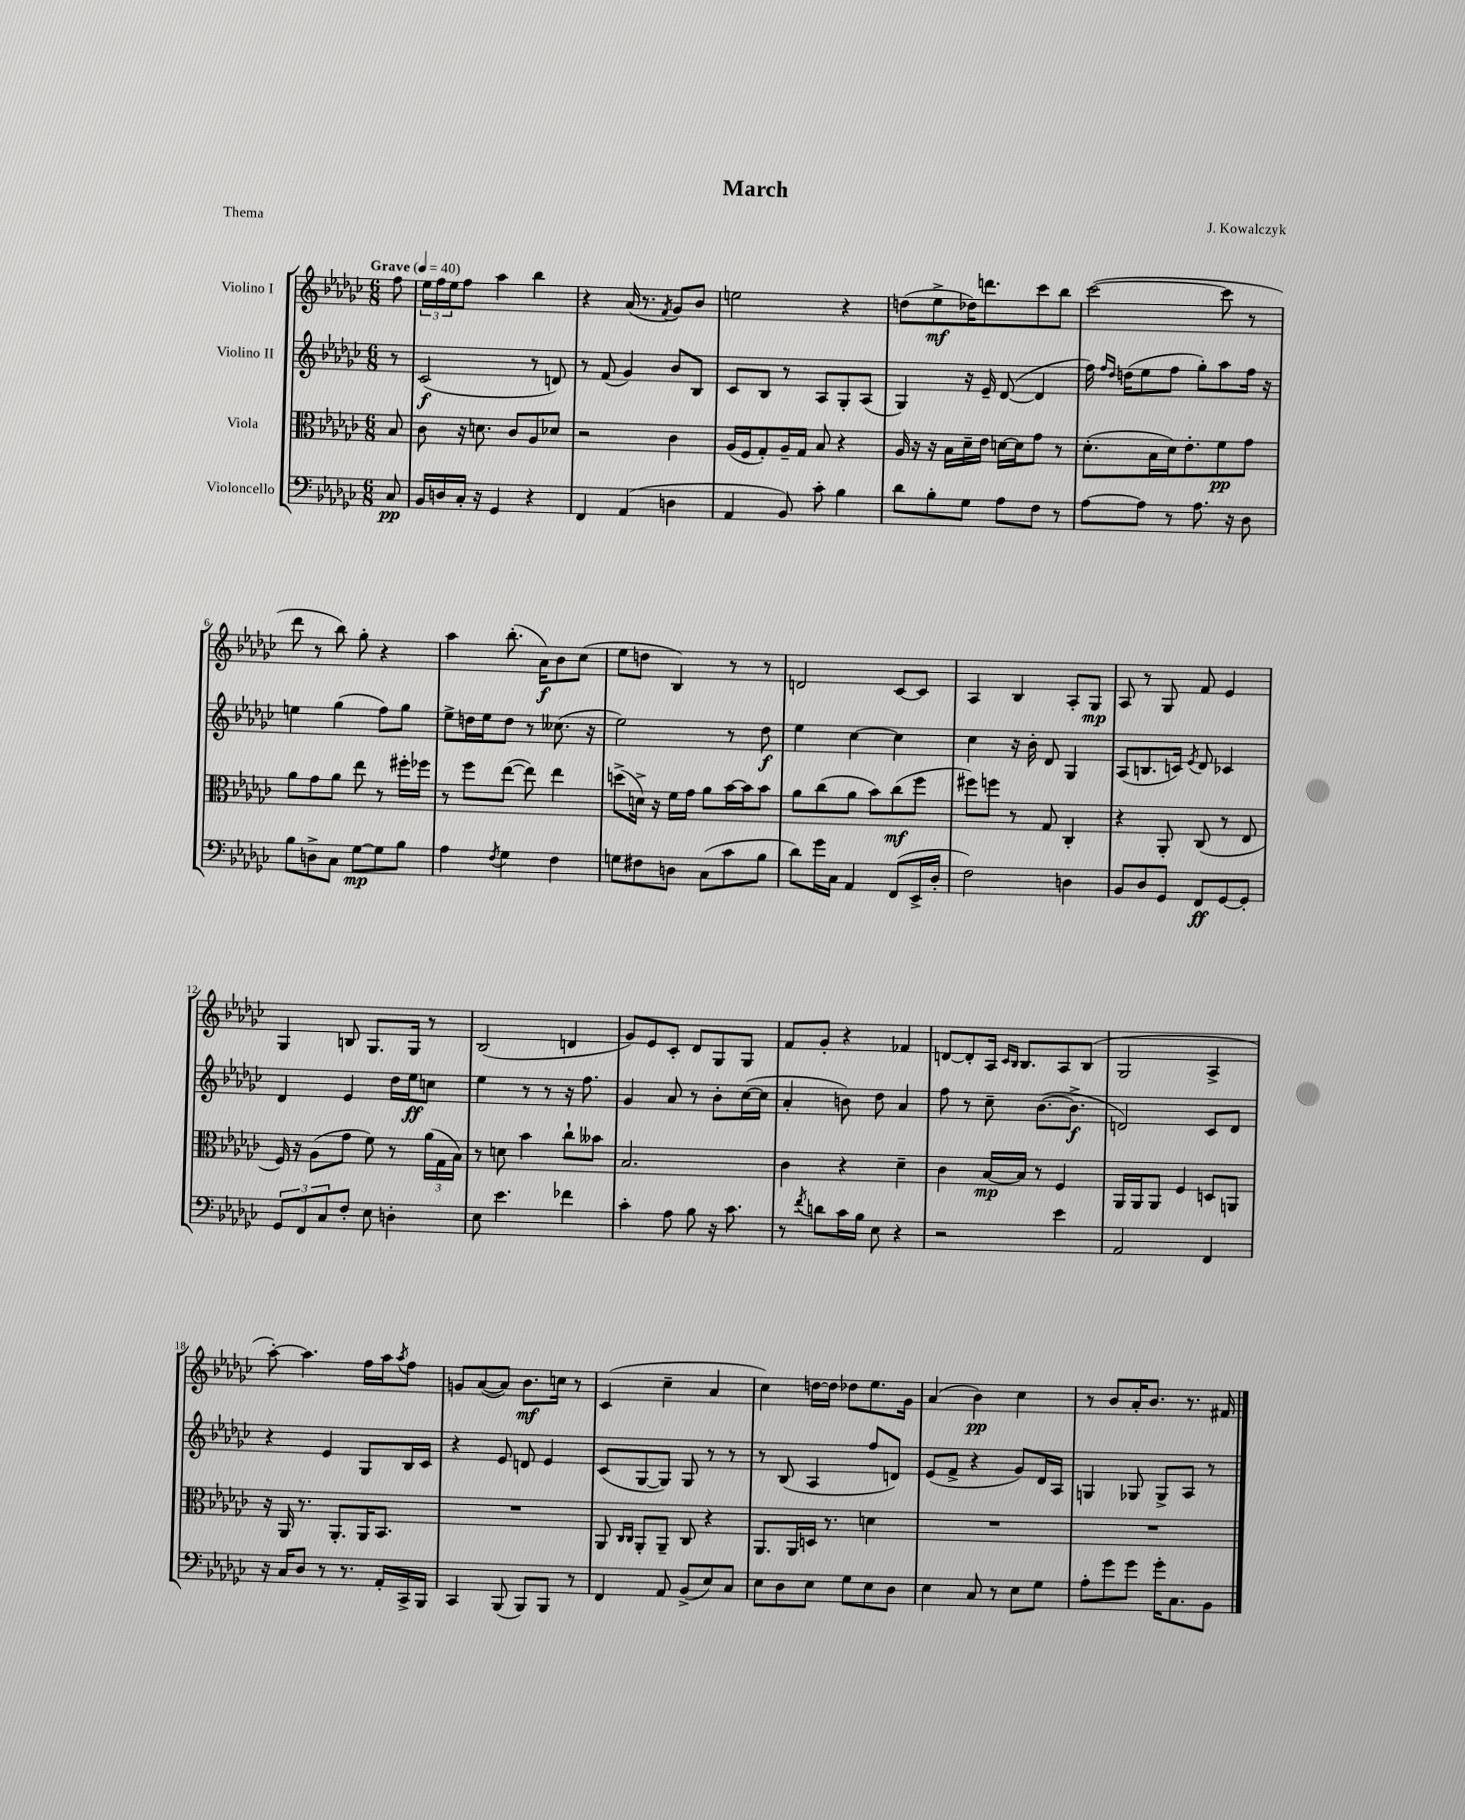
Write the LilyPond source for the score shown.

\header { title = "March" composer = "J. Kowalczyk" piece = "Thema" }
<<
\new StaffGroup <<
\new Staff = "s0" \with { instrumentName = "Violino I" } {
    \clef treble \key ges \major \numericTimeSignature \time 6/8 \partial 8 \tempo "Grave" 4 = 40
    f''8 |
    \tuplet 3/2 { ees''16 f''16 ees''16 } f''8 aes''4 bes''4 |
    r4 aes'16( r8. \acciaccatura { f'8 } ges'8) bes'8 |
    e''2 r4 |
    d''8( ees''8->\mf des''16) d'''8. ces'''8 bes''8 |
    ces'''2~( ces'''8 r8 |
    des'''8 r8 bes''8) ges''8-. r4 |
    aes''4 bes''8.-.( aes'16\f) bes'8 ces''8( |
    ees''8 d''8 bes4) r8 r8 |
    d'2 ces'8~ ces'8 |
    aes4 bes4 aes8-. ges8\mp |
    aes8 r8 ges8 f'8 ees'4 |
    ges4 b8 ges8. ges16 r8 |
    bes2( d'4 |
    ges'8) ees'8 ces'8-. des'8 ges8 ges8 |
    f'8 ges'8-. r4 fes'4 |
    d'8~ d'8-. aes16 \grace { ces'16 bes16 } bes8. aes8 bes8( |
    ges2 aes4-> |
    aes''8~-.) aes''4. f''16 aes''16 \acciaccatura { aes''8 } f''8 |
    g'8 aes'8~( aes'8) bes'8.\mf c''16 r8 |
    ces'4( ces''4-- aes'4 |
    ces''4) d''16~ d''16 des''8 ees''8. ges'16 |
    aes'4( bes'4\pp) ces''4 |
    r8 bes'8 aes'16-. bes'8. r8. fis'16 \bar "|." |
}
\new Staff = "s1" \with { instrumentName = "Violino II" } {
    \clef treble \key ges \major \numericTimeSignature \time 6/8 \partial 8
    r8 |
    ces'2\f( r8 d'8) |
    r8 f'8( ges'4) bes'8 bes8 |
    ces'8 bes8 r8 aes8 ges8-. aes8( |
    ges4) r16 ees'16-- des'8~( des'4 |
    f''16) \grace { f''16 des''16 } d''16( ees''8 f''8 ges''8-.) aes''8 f''16 r16 |
    e''4 ges''4( f''8) ges''8 |
    ees''8-> d''16 ees''16 d''8 r8 ceses''8.( r16 |
    ees''2) r8 des''8\f |
    ees''4 ces''4~ ces''4 |
    ces''4 r16 bes'16-. des'8 ges4 |
    aes8( b8. c'16) \acciaccatura { ees'8 } des'8 ces'4 |
    des'4 ees'4 des''16 ees''16\ff c''8 |
    ees''4 r8 r8 r16 f''8. |
    ges'4 aes'8 r8 bes'8-. ces''16~( ces''16 |
    aes'4-. b'8) des''8 aes'4 |
    f''8 r8 ces''8-- bes'8.~( bes'8.->\f |
    d'2) ces'8 d'8 |
    r4 ees'4 ges8 bes16 ces'16 |
    r4 ees'8 d'8 ees'4 |
    ces'8( ges8~ ges8) ges8 r8 r8 |
    r8 bes8( aes4 f''8 d'8) |
    ees'8( f'8-> r4 ges'8) des'16 aes16 |
    g4 ges8 ges8-> aes8 r8 \bar "|." |
}
\new Staff = "s2" \with { instrumentName = "Viola" } {
    \clef alto \key ges \major \numericTimeSignature \time 6/8 \partial 8
    bes8 |
    ces'8 r16 d'8. ces'8 aes8 des'8 |
    r2 ces'4 |
    aes16( f16 ges8-.) aes16-- ges16 bes8 r4 |
    aes16 r16 r16 bes16 des'16-- ees'16 d'16~ d'16 ges'8 r8 |
    des'8.-.( bes16 des'16) ees'8.-. f'8\pp ges'8 |
    aes'8 ges'8 aes'8 ees''8 r8 fis''16-. fes''16 |
    r8 f''8 ees''8~( ees''8) ees''4 |
    d''8->( d'16->) r16 f'16 ges'16 aes'8 bes'16~ bes'16 bes'8 |
    aes'8 ces''8( aes'8 bes'8) ces''8\mf( f''8 |
    fis''8) f''8 r8 ges8 ces4-. |
    r4 aes,8-. ces8( r8 ees8 |
    f16) r16 aes8( ges'8 f'8) r8 \tuplet 3/2 { aes'16( ges16 bes16) } |
    r8 d'8 bes'4 ces''8-! beses'8 |
    bes2. |
    ces'4 r4 des'4-- |
    ces'4 bes16~\mp bes16 r8 f4 |
    aes,16 aes,16 aes,8 f4 d8 a,8 |
    r16 aes,16 r8. aes,8.-. aes,16 bes,8. |
    R2. |
    aes,8 \grace { ces16 ces16 } aes,8-. aes,8-- ces8 r4 |
    aes,8. aes,16 d16 r8. d'4 |
    R2. |
    R2. \bar "|." |
}
\new Staff = "s3" \with { instrumentName = "Violoncello" } {
    \clef bass \key ges \major \numericTimeSignature \time 6/8 \partial 8
    ces8\pp |
    bes,16 d16 ces16-. r16 ges,4 r4 |
    f,4 aes,4( d4 |
    aes,4 bes,8) ces'8-. bes4 |
    des'8 bes8-. ges8 aes8 f8 r8 |
    aes8~ aes8 r8 aes8. r16 des8 |
    bes8 d8-> ces8 ges8~\mp ges8 bes8 |
    aes4 \acciaccatura { f8 } ges4 f4 |
    g8 fis8 d8 ces8( ces'8 bes8 |
    des'8) ges'16 ces16 aes,4 f,8( ees,16-> des16-. |
    f2) d4 |
    bes,8 des8 ges,8 f,8\ff ges,8~ ges,8-. |
    \tuplet 3/2 { ges,8 f,8 ces8 } f8-. ees8 d4-. |
    ees8 ees'4. fes'4 |
    ces'4-. aes8 bes8 r16 ces'8. |
    r8 \acciaccatura { f'8 } d'8 ces'16 bes16 ees8 r4 |
    r2 ees'4 |
    aes,2 f,4 |
    r16 ces16 des8 r8 r8. aes,16-. ces,16-> bes,,16 |
    ces,4 bes,,8( bes,,8) bes,,8 r8 |
    f,4 aes,8 bes,8->( ees8) ces8 |
    ees8 des8 ees8 ges8 ees8 des8 |
    ees4 ces8 r8 ees8 ges8 |
    aes8-. ges'8 ges'8 ges'16-. ces8. bes,8 \bar "|." |
}
>>
>>
